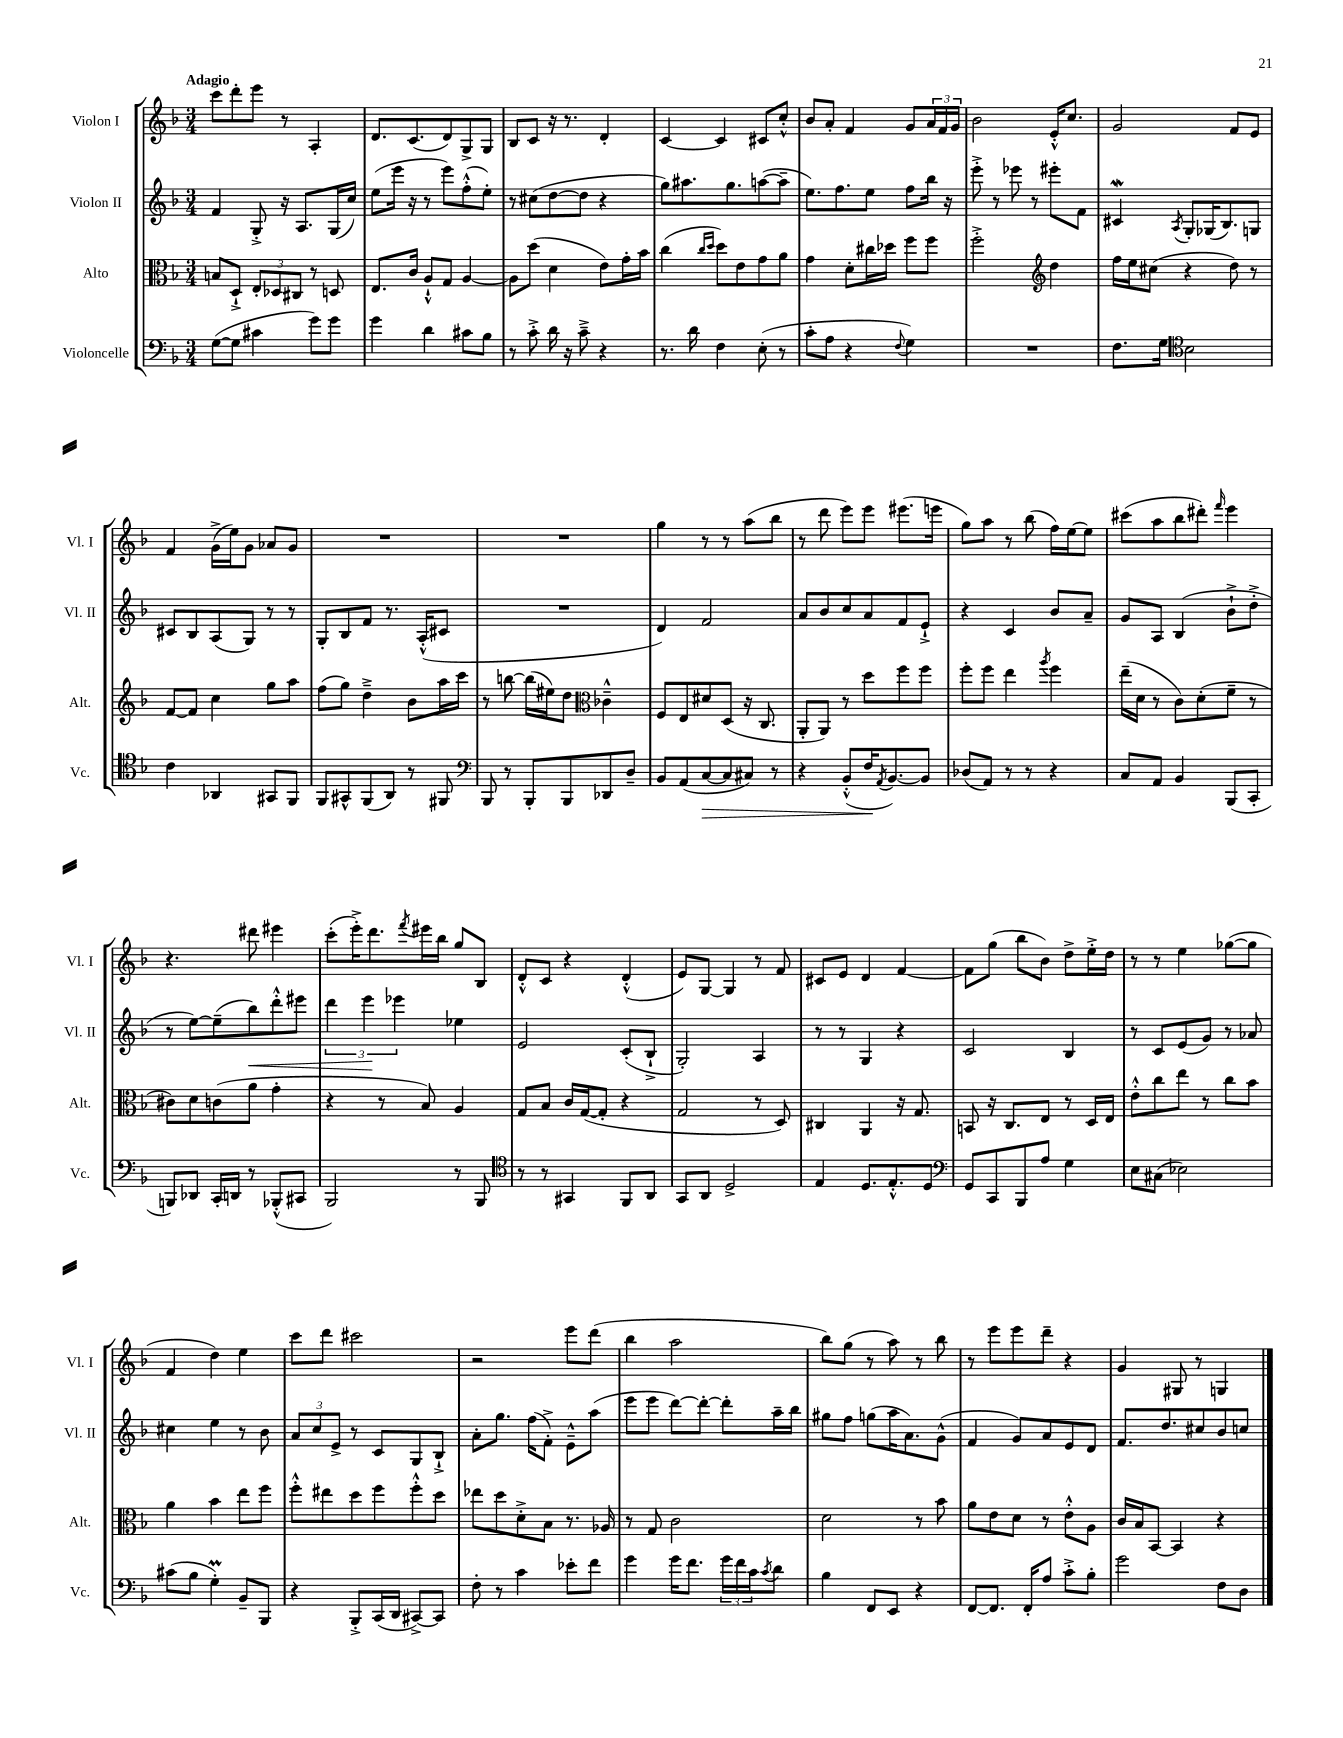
<<
\new StaffGroup <<
\new Staff = "s0" \with { instrumentName = "Violon I" shortInstrumentName = "Vl. I" } {
    \clef treble \key f \major \numericTimeSignature \time 3/4 \tempo "Adagio"
    c'''8 d'''8-. e'''8 r8 a4-. |
    d'8. c'8.( d'8) g8-> g8 |
    bes8 c'8 r16 r8. d'4-. |
    c'4~ c'4 cis'8 c''8-.-^ |
    bes'8 a'8-. f'4 g'8 \tuplet 3/2 { a'16 f'16 g'16 } |
    bes'2 e'16-.-^ c''8. |
    g'2 f'8 e'8 |
    f'4 g'16->( e''16) g'8 aes'8 g'8 |
    R2. |
    R2. |
    g''4 r8 r8 a''8( bes''8 |
    r8 d'''8 e'''8) e'''8 eis'''8.( e'''16 |
    g''8) a''8 r8 bes''8( f''16) e''16~ e''8 |
    cis'''8( a''8 bes''8 dis'''8-.) \grace { f'''16 } e'''4 |
    r4. dis'''8 eis'''4 |
    c'''8-.( e'''16-.->) d'''8. \acciaccatura { f'''8 } eis'''16 bes''16 g''8 bes8 |
    d'8-.-^ c'8 r4 d'4-.-^( |
    e'8) g8~ g4 r8 f'8 |
    cis'8 e'8 d'4 f'4~ |
    f'8 g''8( bes''8 bes'8) d''8-> e''16-.-> d''16 |
    r8 r8 e''4 ges''8~( ges''8 |
    f'4 d''4) e''4 |
    c'''8 d'''8 cis'''2 |
    r2 e'''8 d'''8( |
    bes''4 a''2 |
    bes''8) g''8( r8 a''8) r8 bes''8 |
    r8 e'''8 e'''8 d'''8-- r4 |
    g'4 gis8 r8 g4 \bar "|." |
}
\new Staff = "s1" \with { instrumentName = "Violon II" shortInstrumentName = "Vl. II" } {
    \clef treble \key f \major \numericTimeSignature \time 3/4
    f'4 g8-.-> r16 a8. g16( c''16) |
    e''8( e'''16 r16 r8 e'''8) f''8-.-^( e''8-.) |
    r8 cis''8( d''8~ d''8 r4 |
    g''8) ais''8. g''8. a''8~( a''8-- |
    e''8.) f''8. e''8 f''8 bes''16 r16 |
    e'''8-.-> r8 ees'''8 r8 eis'''8-. f'8 |
    cis'4\mordent \acciaccatura { a8 } g8-. ges16( bes8.) g8 |
    cis'8 bes8 a8( g8) r8 r8 |
    g8-. bes8 f'8 r8. a16-.-^( cis'8 |
    R2. |
    d'4) f'2 |
    a'8 bes'8 c''8 a'8 f'8 e'8-!-> |
    r4 c'4 bes'8 a'8-- |
    g'8 a8 bes4( bes'8-!-> d''8-.-> |
    r8 e''8~) e''8--( bes''8\<) d'''8-.-^ eis'''8 |
    \tuplet 3/2 { d'''4 e'''4\! ees'''4 } ees''4 |
    e'2 c'8-.( bes8-!-> |
    g2-.) a4 |
    r8 r8 g4 r4 |
    c'2 bes4 |
    r8 c'8 e'8( g'8) r8 aes'8 |
    cis''4 e''4 r8 bes'8 |
    \tuplet 3/2 { a'8 c''8 e'8-> } r8 c'8 g8 bes8-!-> |
    a'8-. g''8. f''16( f'8-.->) e'8---^ a''8( |
    e'''8 e'''8 d'''8~) d'''8~-. d'''8-. a''16-- bes''16 |
    gis''8 f''8 g''8( a''16 a'8.) g'8-^( |
    f'4 g'8) a'8 e'8 d'8 |
    f'8. d''8. cis''8 bes'8 c''8 \bar "|." |
}
\new Staff = "s2" \with { instrumentName = "Alto" shortInstrumentName = "Alt." } {
    \clef alto \key f \major \numericTimeSignature \time 3/4
    b8 d8-!-> \tuplet 3/2 { e8-. des8 cis8 } r8 d8 |
    e8. c'16 a8-!-^ g8 a4~ |
    a8 d''8( d'4 e'8) g'16-. bes'16 |
    c''4( \grace { c''16 d''16 } d''8) e'8 g'8 a'8 |
    g'4 d'8-. cis''16 des''16 f''8 f''8 |
    f''2-.-> \clef treble d''4 |
    f''16 e''16 cis''8( r4 d''8) r8 |
    f'8~ f'8 c''4 g''8 a''8 |
    f''8( g''8) d''4---> bes'8 a''16 c'''16 |
    r8 b''8~ b''16( eis''16) d''8 \clef alto ces'4---^ |
    f8 e8 dis'8 d8( r16 c8. |
    a,8-. a,8) r8 d''8 f''8 f''8 |
    f''8-. f''8 e''4 \acciaccatura { a''8 } f''4 |
    e''16--( d'16 r8 c'8) d'8-.( f'8-- r8 |
    cis'8) d'8 c'8( a'8 g'4-. |
    r4 r8 bes8) a4 |
    g8 bes8 c'16 g16~( g8-. r4 |
    g2 r8 d8) |
    cis4 a,4 r16 g8. |
    b,8 r16 c8. e8 r8 d16 e16 |
    e'8-.-^ c''8 e''8 r8 c''8 bes'8 |
    a'4 bes'4 e''8 f''8 |
    f''8-.-^ eis''8 d''8 f''8 f''8-.-^ d''8 |
    ees''8 d''8 d'8-.-> bes8 r8. aes16 |
    r8 g8 c'2 |
    d'2 r8 bes'8 |
    a'8 e'8 d'8 r8 e'8-.-^ a8 |
    c'16 bes16 bes,8~ bes,4 r4 \bar "|." |
}
\new Staff = "s3" \with { instrumentName = "Violoncelle" shortInstrumentName = "Vc." } {
    \clef bass \key f \major \numericTimeSignature \time 3/4
    g8~( g8 cis'4 g'8) g'8 |
    g'4 d'4 cis'8 bes8 |
    r8 c'8-.-> d'16 r16 c'8---> r4 |
    r8. d'16 f4 e8-.( r8 |
    c'8-. a8 r4 \appoggiatura { f8 } g4) |
    R2. |
    f8. g16 \clef tenor bes2 |
    c'4 aes,4 gis,8 f,8 |
    f,8 gis,8-^ f,8( a,8) r8 fis,8 |
    \clef bass bes,,8 r8 bes,,8-. bes,,8 des,8 d8-- |
    bes,8 a,8( c8~\> c8 cis8) r8 |
    r4 bes,8-.-^( f16\! \acciaccatura { a,8 } bes,8.~) bes,8 |
    des8( a,8) r8 r8 r4 |
    c8 a,8 bes,4 bes,,8( c,8-. |
    b,,8) des,8 c,16-. d,16 r8 bes,,8-.-^( cis,8 |
    bes,,2) r8 bes,,8 |
    \clef tenor r8 r8 gis,4 f,8 a,8 |
    g,8 a,8 d2-> |
    e4 d8. e8.-.-^ d8 |
    \clef bass g,8 c,8 bes,,8 a8 g4 |
    e8 cis8( ees2) |
    cis'8( bes8 g4-.\prall) bes,8-- bes,,8 |
    r4 bes,,8-.-> c,16( d,16 cis,8~->) cis,8 |
    f8-. r8 c'4 ees'8-. f'8 |
    g'4 g'16 f'8. \tuplet 3/2 { g'16 f'16 c'16 } \acciaccatura { c'8 } d'8 |
    bes4 f,8 e,8 r4 |
    f,8~ f,8. f,16-. a8 c'8-.-> bes8-. |
    g'2 f8 d8 \bar "|." |
}
>>
>>
\layout { \context { \Score \remove "Bar_number_engraver" } }
